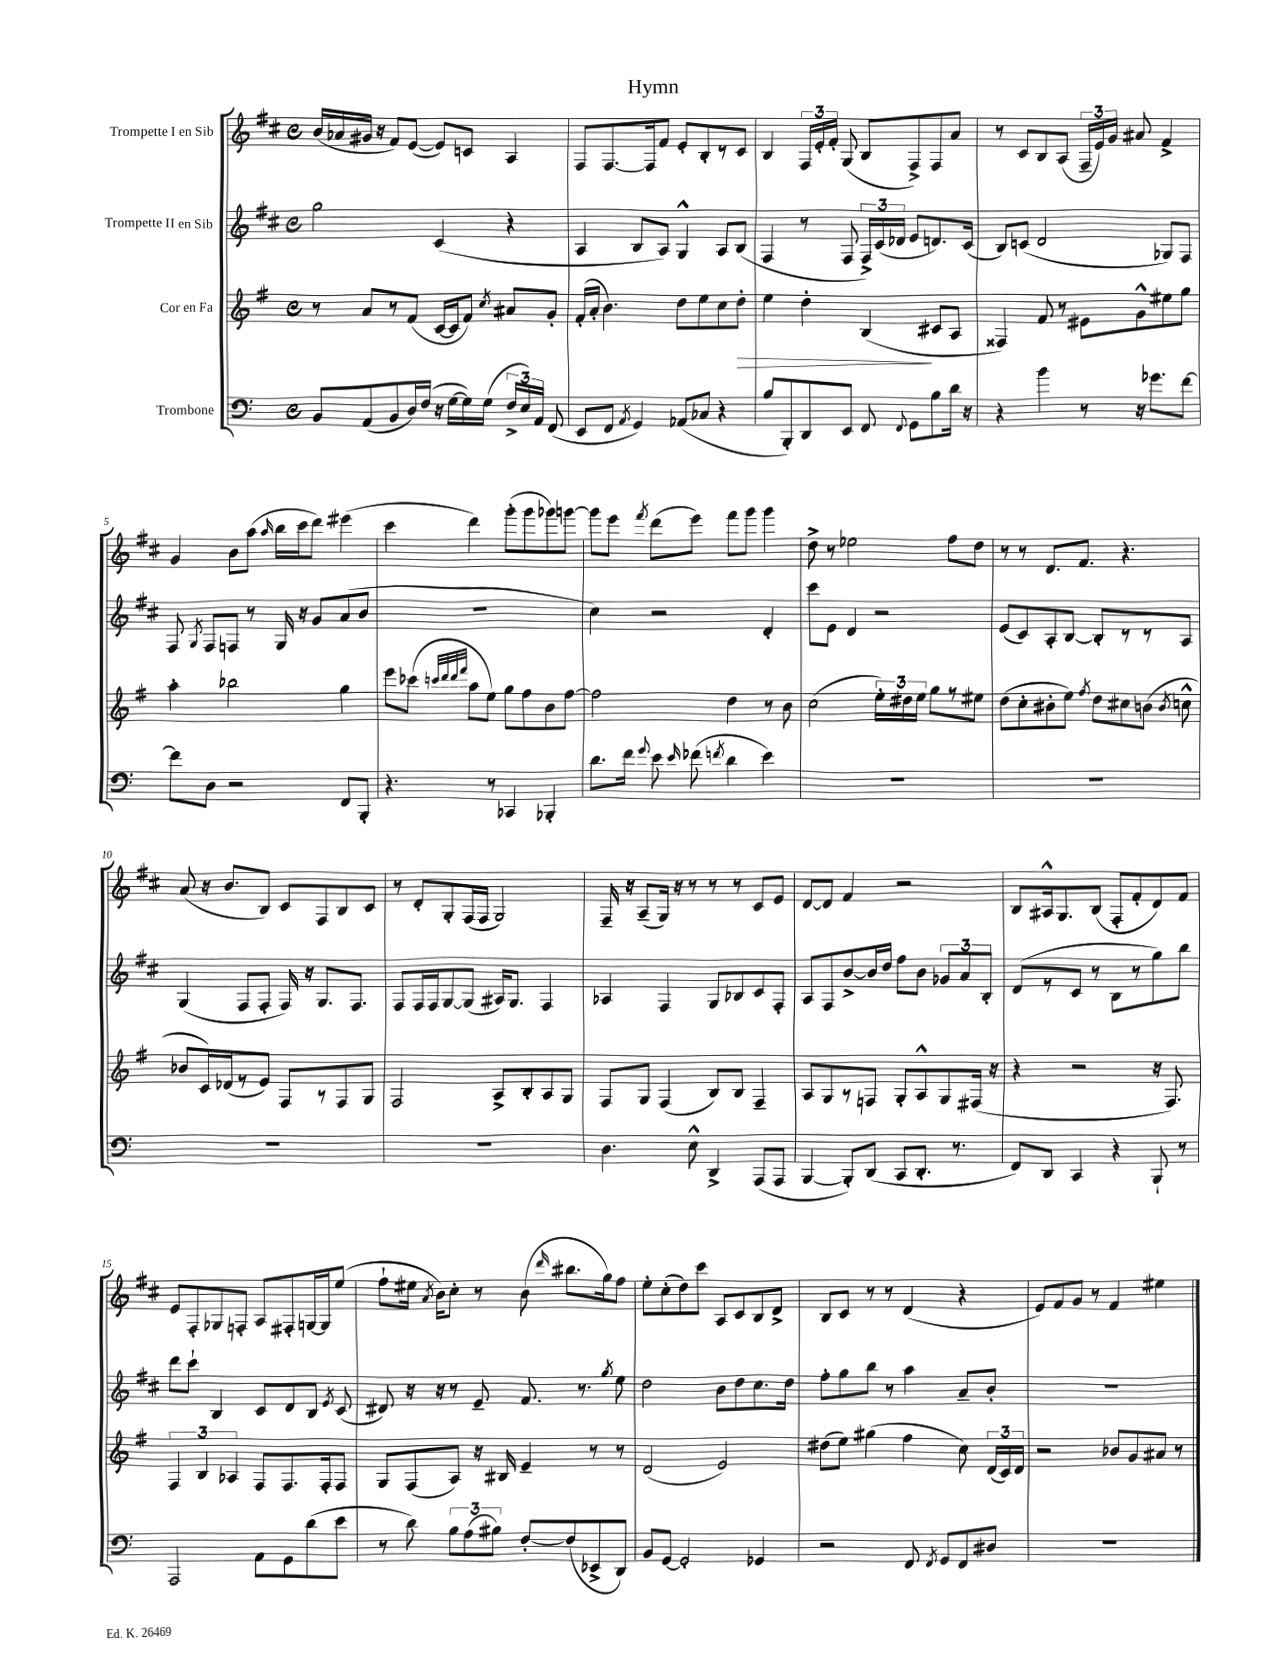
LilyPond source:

\header { title = "Hymn" }
<<
\new StaffGroup <<
\new Staff = "s0" \with { instrumentName = "Trompette I en Sib" } {
    \clef treble \key d \major \defaultTimeSignature \time 4/4
    \autoBeamOff b'16[( aes'16 gis'16] r16 fis'8[) e'8]~( e'8[) c'8] a4 |
    fis8[ fis8.~ fis16 fis'8] e'8[-. b8-. r8 cis'8] |
    b4 \tuplet 3/2 { fis16[ e'16-. fis'16]-. } g8( b8[ fis8->) fis8 a'8] |
    r8 cis'8[ b8 a8]( \tuplet 3/2 { fis16[-- e'16) g'16] } ais'8 fis'4-> |
    g'4 b'8[ a''8]( \grace { a''16 } b''16[ cis'''16 d'''8]) eis'''4( |
    cis'''4 d'''4) g'''8[-.( g'''8 ges'''8) g'''8]~ |
    g'''8[ e'''8] \acciaccatura { fis'''8 } d'''8[( e'''8]) fis'''8[ g'''8] g'''4 |
    d''8-> r8 ees''2 fis''8[ d''8] |
    r8 r8 d'8.[ fis'8.] r4. |
    a'8( r16 b'8.[ b8]) cis'8[ fis8 b8 cis'8] |
    r8 d'8[-. g8-. fis16( fis16] g2) |
    fis16-- r16 a8[--( g16]) r16 r8 r8 r8 cis'8[ e'8] |
    d'8[~ d'8] fis'4 r2 |
    b8[ ais16-^ g8. b8]( fis8[-. fis'8-. d'8) fis'8] |
    e'8[ fis8-. ges8 f8]-. a8[ fis8-. g16~ g16 e''8]( |
    fis''8[-! eis''16] \acciaccatura { a'8 } b'16[) cis''8]-. r8 b'8( \grace { d'''16 } bis''8.[ g''16) fis''8] |
    e''8[-. cis''8-.( d''8) cis'''8] a8[ cis'8 b8 d'8]-> |
    b8[ cis'8] r8 r8 d'4( r4 |
    e'8[) fis'8 g'8] r8 fis'4 eis''4 \bar "|." |
}
\new Staff = "s1" \with { instrumentName = "Trompette II en Sib" } {
    \clef treble \key d \major \defaultTimeSignature \time 4/4
    \autoBeamOff g''2 cis'4( r4 |
    a4 b8[ a8]) g4-^ a8[ b8]( |
    fis4 r8 fis8 \tuplet 3/2 { fis16[->) cis'16( des'16] } e'8[ d'8.) cis'16]( |
    b8[) c'8]( d'2 ges8[) fis8] |
    fis8 \acciaccatura { g8 } fis8[ f8] r8 g16 r16 g'8[ a'8( b'8] |
    R1 |
    cis''4) r2 d'4-. |
    cis'''8[ e'8] d'4 r2 |
    e'8[( cis'8) a8-. b8]~ b8[-. r8 r8 a8] |
    g4( fis8[ fis8]-. fis16) r16 g8.[ fis8.] |
    fis8[ fis16 fis16 g8~ g8]( ais16[) g8.] fis4 |
    aes4 fis4 g8[ bes8 cis'8 fis8]-. |
    a8[ fis8 b'8~-> b'16 d''16] fis''8[ b'8] \tuplet 3/2 { ges'8[ a'8 b8]-. } |
    d'8[( r8 cis'8] r8 b8[ r8 g''8) b''8] |
    d'''8[ cis'''8]-! b4 cis'8[ d'8 b8] \acciaccatura { e'8 } cis'8( |
    dis'8) r16 r16 r8 e'8-- fis'8. r8. \acciaccatura { g''8 } e''8 |
    d''2 b'8[ d''8 cis''8. d''16] |
    fis''8[-. g''8 b''8] r8 a''4 a'8[-- b'8]-. |
    R1 \bar "|." |
}
\new Staff = "s2" \with { instrumentName = "Cor en Fa" } {
    \clef treble \key g \major \defaultTimeSignature \time 4/4
    \autoBeamOff r8 a'8[ r8 fis'8]( c'16[~ c'16 fis'8]) \acciaccatura { c''8 } ais'8[ g'8]-. |
    fis'16[-.( a'16]-. b'4.) d''8[ e''8 c''8 d''8]-.\> |
    e''4 d''4-. b4\!( cis'8[ a8] |
    fisis4) fis'8 r8 eis'8[ g'8-^ eis''8 g''8] |
    a''4-. bes''2 g''4 |
    e'''8[ ces'''8]( \grace { c'''32[ d'''32 d'''32 fis'''32] } a''8[ e''8]) g''8[ fis''8 b'8 fis''8]~ |
    fis''2 d''4 r8 b'8 |
    c''2( \tuplet 3/2 { e''16[-.) dis''16 e''16] } g''8[ r8 eis''8] |
    d''8[( c''8-. bis'8-. e''8]) \acciaccatura { fis''8 } d''8[ cis''8 b'8]( \acciaccatura { b'8 } c''8-^ |
    bes'8[ c'16) des'16( r8 e'8]) fis8[ r8 fis8 g8] |
    fis2 a8[-> b8-. a8 g8] |
    fis8[ g8] fis4( b8[) b8] fis4-- |
    a8[ g8 r8 f8] g8[-. a8-^ g8 fis16]( r16 |
    r4 r2 r16 fis8.) |
    \tuplet 3/2 { fis4 b4 aes4 } fis8[ fis8. fis16-. fis8] |
    g8[ fis8( a8]) r16 bis16 e'4-- r8 r8 |
    d'2( e'2) |
    dis''8[( e''8]) gis''4( fis''4 c''8) \tuplet 3/2 { d'16[( c'16) d'16] } |
    r2 bes'8[ g'8 ais'8] r8 \bar "|." |
}
\new Staff = "s3" \with { instrumentName = "Trombone" } {
    \clef bass \key c \major \defaultTimeSignature \time 4/4
    \autoBeamOff b,8[ a,8( b,8 d16) f16]( r16 g16[~ g16) g16]( \tuplet 3/2 { f16[-> e16) a,16] } f,8( |
    e,8[ f,8] \acciaccatura { a,8 } g,4) aes,8[( ces8] r4 |
    b8[ b,,8-.) d,8 e,8] f,8 \appoggiatura { f,8 } g,8[ b8 d'16] r16 |
    r4 b'4 r8 r16 ges'8.[ f'8]~ |
    f'8[ d8] r2 f,8[ b,,8]-. |
    r4. r8 ces,4 bes,,4-. |
    d'8.[ f'16] \appoggiatura { g'8 } e'8 \grace { e'16 } fes'8( \acciaccatura { f'8 } d'4 e'4) |
    R1 |
    R1 |
    R1 |
    R1 |
    d4. e8-^ d,4-> a,,8[( a,,8] |
    b,,4~ b,,8[-.) d,8]( c,8[ d,8.]-. r8. |
    f,8[) d,8] c,4 r4 b,,8-! r8 |
    a,,2 a,8[ g,8 d'8( e'8] |
    r8 d'8) \tuplet 3/2 { b8[ a8( bis8]) } f8[~-. f8( ees,8-> d,8]) |
    b,8[ g,8]~ g,2-. ges,4 |
    r2 f,8 \acciaccatura { f,8 } g,8[ f,8 dis8] |
    R1 \bar "|." |
}
>>
>>
